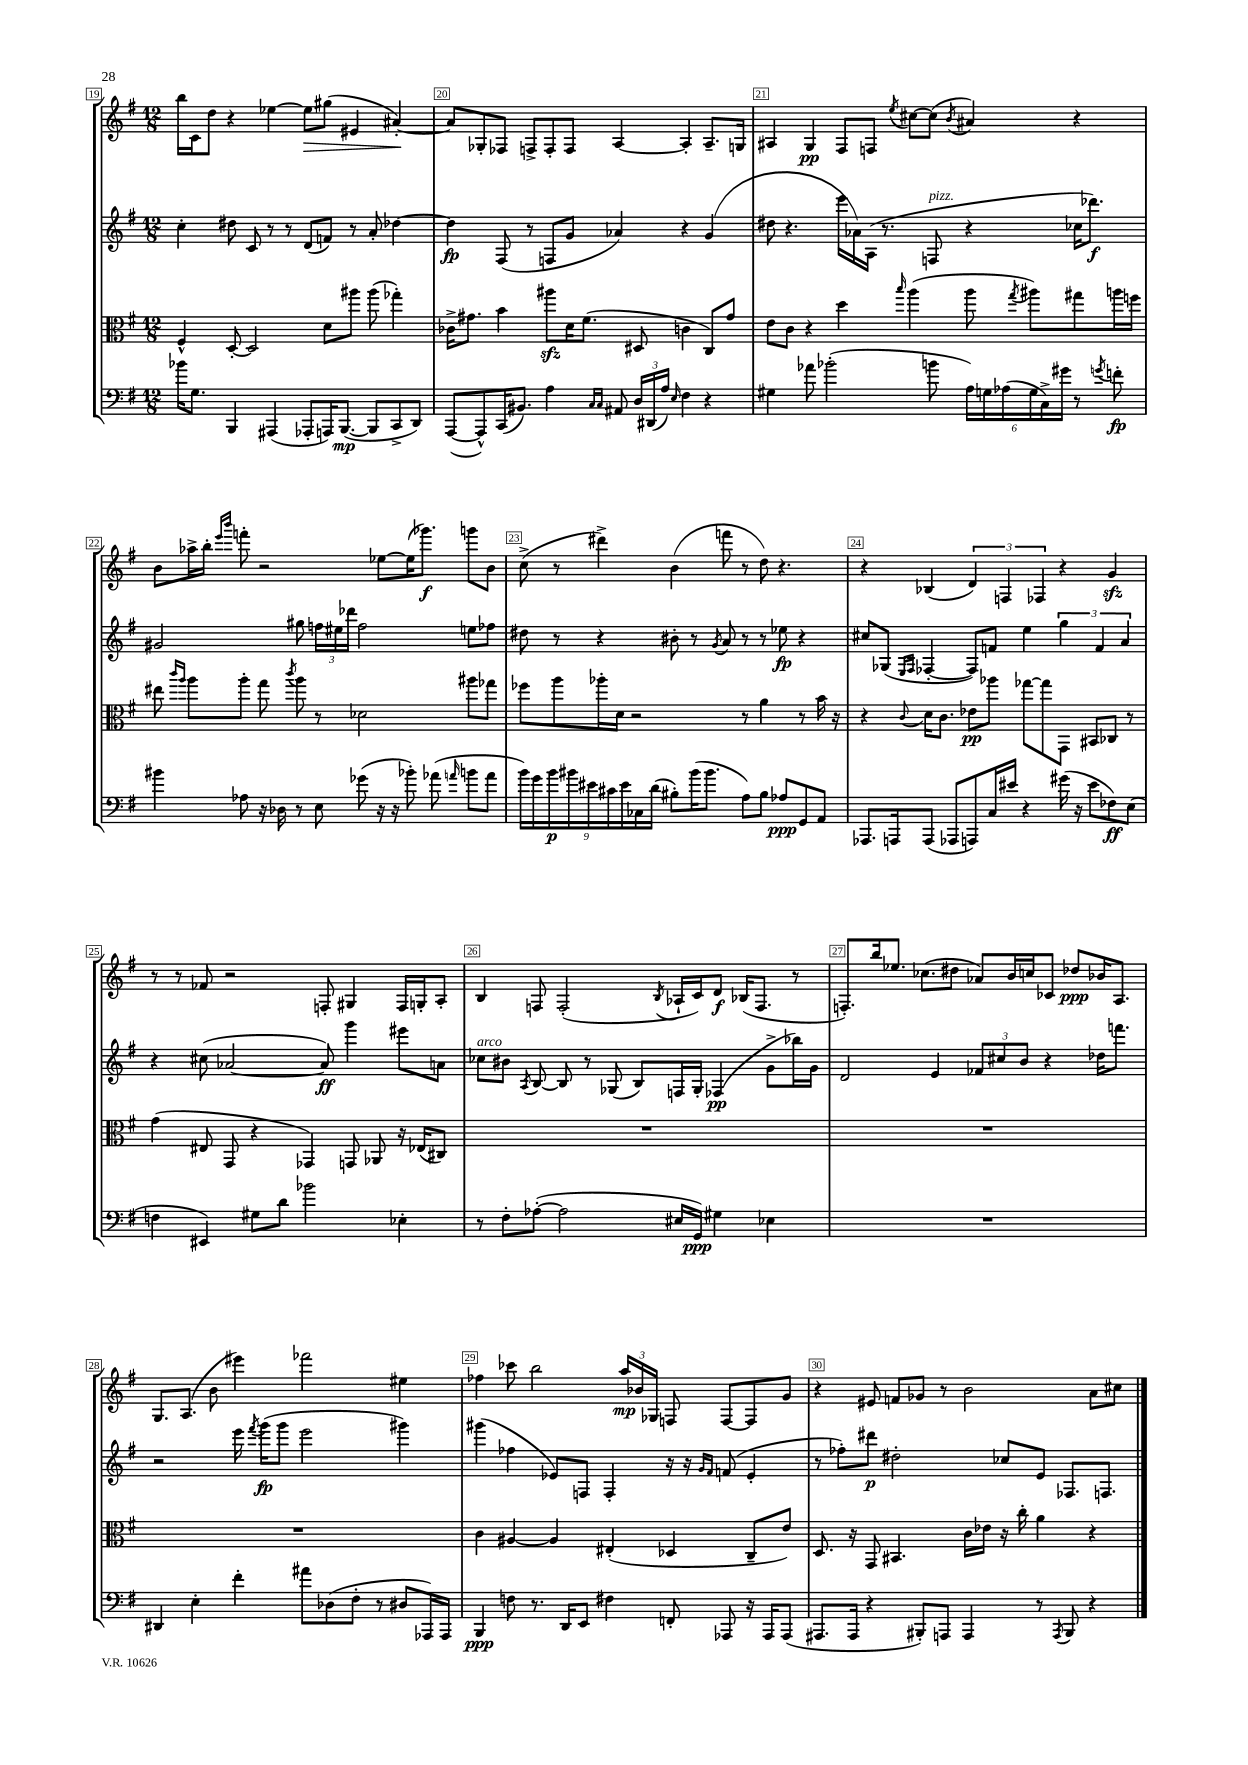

**kern	**kern	**kern	**kern
*staff4	*staff3	*staff2	*staff1
*clefF4	*clefC3	*clefG2	*clefG2
*k[f#]	*k[f#]	*k[f#]	*k[f#]
*M12/8	*M12/8	*M12/8	*M12/8
16b-	4F#^^	4cc'	16bb
8.G	.	.	16c
.	.	.	8dd
4BBB	[8D'	8dd#	4r
.	2D]	8c	.
(4AAA#	.	8r	[4ee-
.	.	8r	.
8AAA-'	.	(8d	8ee-]
16AAA)	8d	8f)	(8gg#
([8.BBB	.	.	.
.	8aa#	8r	4e#
8BBB]	(8aa#	8a'	.
8CC^	4gg-')	[4dd-	[4a#')
8DD)	.	.	.
=	=	=	=
([8AAA	16c-^	4dd-]	8a#]
.	8.g#	.	.
8AAA^^])	.	.	8G-'
(16CC	4b	(8F#	8F-
8.BB#)	.	.	.
.	.	8r	8F^
4A	8aa#	8F	8F'
.	16d	8g	8F
.	(8.f#	.	.
16qqC	.	.	.
16qqC	.	.	.
8AA#	.	4a-)	[4A
24D	8D#	.	.
(24DD#	.	.	.
24A)	.	.	.
16qqE	.	.	.
4F#	4c	4r	4A']
4r	8C)	(4g	8.A~
.	8g#	.	.
.	.	.	16G
=	=	=	=
4G#	8e	8dd#	4A#
.	8c	4.r	.
8a-	4r	.	4G
(2b-'	.	.	.
.	4dd	16eee	8F#
.	.	16a-)	.
.	.	(16A	8F
.	.	8.r	.
.	16qqbb	.	8qee
.	(4aa	.	[8cc#
8b	.	8F	(8cc#]
.	.	.	8qb
24A)	8aa	4r	4a#)
24G	.	.	.
(24A-	.	.	.
.	8qgg	.	.
24G	8aa#)	.	.
24C^)	.	.	.
24g#	.	.	.
8r	8gg#	16cc-	4r
.	.	8.ddd-)	.
8qg	.	.	.
8f'	16aa	.	.
.	16ff	.	.
=	=	=	=
4b#	8ee#	2g#	8b
.	16qqccc	.	.
.	16qqaa	.	.
.	8aa	.	16aa-^
.	.	.	16bb'
.	.	.	16qqeee
.	.	.	16qqbbb
8A-	8aa'	.	8fff'
16r	8gg	.	2r
16D-	.	.	.
.	8qccc	.	.
8r	8aa	8gg#	.
8E	8r	24ff	.
.	.	24ee#	.
.	.	24ddd-	.
(8g-	2d-	2ff	.
16r	.	.	[8ee-
16r	.	.	.
8b-')	.	.	(16ee-]
.	.	.	8.ggg-)
(8a-	.	.	.
16qqa	.	.	.
8b	8aa#	8ee	8ggg
8a	8gg-	8ff-	8b
=	=	=	=
18b)	8ff-	8dd#	(8cc^
18g	.	.	.
18b	.	.	.
.	8aa	8r	8r
18b#	.	.	.
18e#	.	.	.
.	16aa-'	4r	4ddd#^)
18c#	.	.	.
.	16d	.	.
18e#	.	.	.
.	2r	.	.
18C-	.	.	.
(18d	.	.	.
8B#')	.	8b#'	(4b
(16b#	.	8r	.
8.b#	.	.	.
.	.	8qg	.
.	.	8a	8fff
8A)	8r	8r	8r
8B#	4a	8r	8dd)
8A-	.	8ee-	4.r
8GG	8r	4r	.
8AA	16b	.	.
.	16r	.	.
=	=	=	=
8.AAA-	4r	8cc#	4r
.	.	(8G-	.
16AAA	.	.	.
.	.	16qqE	.
.	8qqc	16qqF#	.
(8AAA	16d	[4F-'	(4B-
.	8.c	.	.
8AAA-	.	.	.
8AAA)	8e-	8F-])	6d)
16C	8aa-	8f	.
.	.	.	6F
16e#	.	.	.
4r	[8gg-	4ee	.
.	.	.	6F-
.	8gg-]	.	.
(16g#	8GG	6gg	4r
16r	.	.	.
8e#	8BB#	.	.
.	.	6f	.
8F-)	8C-	.	4g
.	.	6a	.
(8E	8r	.	.
=	=	=	=
4F	(4g	4r	8r
.	.	.	8r
4EE#)	8E#	(8cc#	8f-
.	8GG	[2a-	2r
8G#	4r	.	.
8d	.	.	.
2b-	4GG-)	.	.
.	.	8a-])	8F'
.	8GG	4ggg	4G#
.	8AA-	.	.
4E-'	16r	8eee#	16F
.	(16E-	.	16G'
.	8C#)	8a	8A'
=	=	=	=
8r	1.r	8cc-	4B
8F#'	.	8b#	.
.	.	8qA	.
([8A-'	.	[8B	8F
2A-]	.	8B]	(2F'
.	.	8r	.
.	.	(8G-	.
.	.	8B)	.
.	.	.	8qB
16E#	.	16F	16A-`
16GG)	.	16G-'	16c)
4G#	.	(4F-	8d
.	.	.	(16B-
.	.	.	8.F
4E-	.	8g^	.
.	.	16bb-)	8r
.	.	16g	.
=	=	=	=
1.r	1.r	2d	8.F')
.	.	.	16bb
.	.	.	8.ee-
.	.	.	(8.cc-
.	.	4e	.
.	.	.	8dd#
.	.	12f-	8a-)
.	.	12cc#	.
.	.	.	16b
.	.	12b	.
.	.	.	16cc
.	.	4r	8c-
.	.	.	8dd-
.	.	16dd-	16b-
.	.	8.fff	8.A
=	=	=	=
4DD#	1.r	2r	8.G
.	.	.	(8.A
4E'	.	.	.
.	.	.	8b
4f#'	.	16eee	4eee#)
.	.	8qfff#	.
.	.	(16ggg	.
.	.	8ggg	.
8a#	.	2eee	2fff-
(8D-	.	.	.
8F#'	.	.	.
8r	.	.	.
8D#	.	4ggg#)	4ee#
16AAA-)	.	.	.
16AAA-	.	.	.
=	=	=	=
4BBB	4c	(4ggg#	4ff-
8F	[4A#	4ff-	8ccc-
8.r	.	.	2bb
.	4A#]	8e-)	.
16DD	.	.	.
8EE	.	8F	.
4F#	(4E#'	4F'	.
.	.	.	24aa
.	.	.	24b-
.	.	.	24G-
8FF'	4D-	16r	8F
.	.	16r	.
.	.	16qqg	.
.	.	16qqf#	.
8AAA-	.	(8f	[8F
16r	8C~	4e-'	8F]
16AAA-	.	.	.
(8AAA-	8e)	.	8g
=	=	=	=
8.AAA#	8.D	8r	4r
.	.	8ff-')	.
16AAA#	16r	.	.
4r	8GG	8ddd#	8e#
.	4.BB#	2dd#'	8f
8BBB#')	.	.	8g-
8AAA	.	.	8r
4AAA	16c	.	2b
.	16e-	.	.
.	16r	8cc-	.
.	16cc'	.	.
8r	4a	8e	.
8qAAA	.	.	.
8BBB#	.	8.F-	.
4r	4r	.	8a
.	.	8.F	.
.	.	.	8cc#
==	==	==	==
*-	*-	*-	*-
